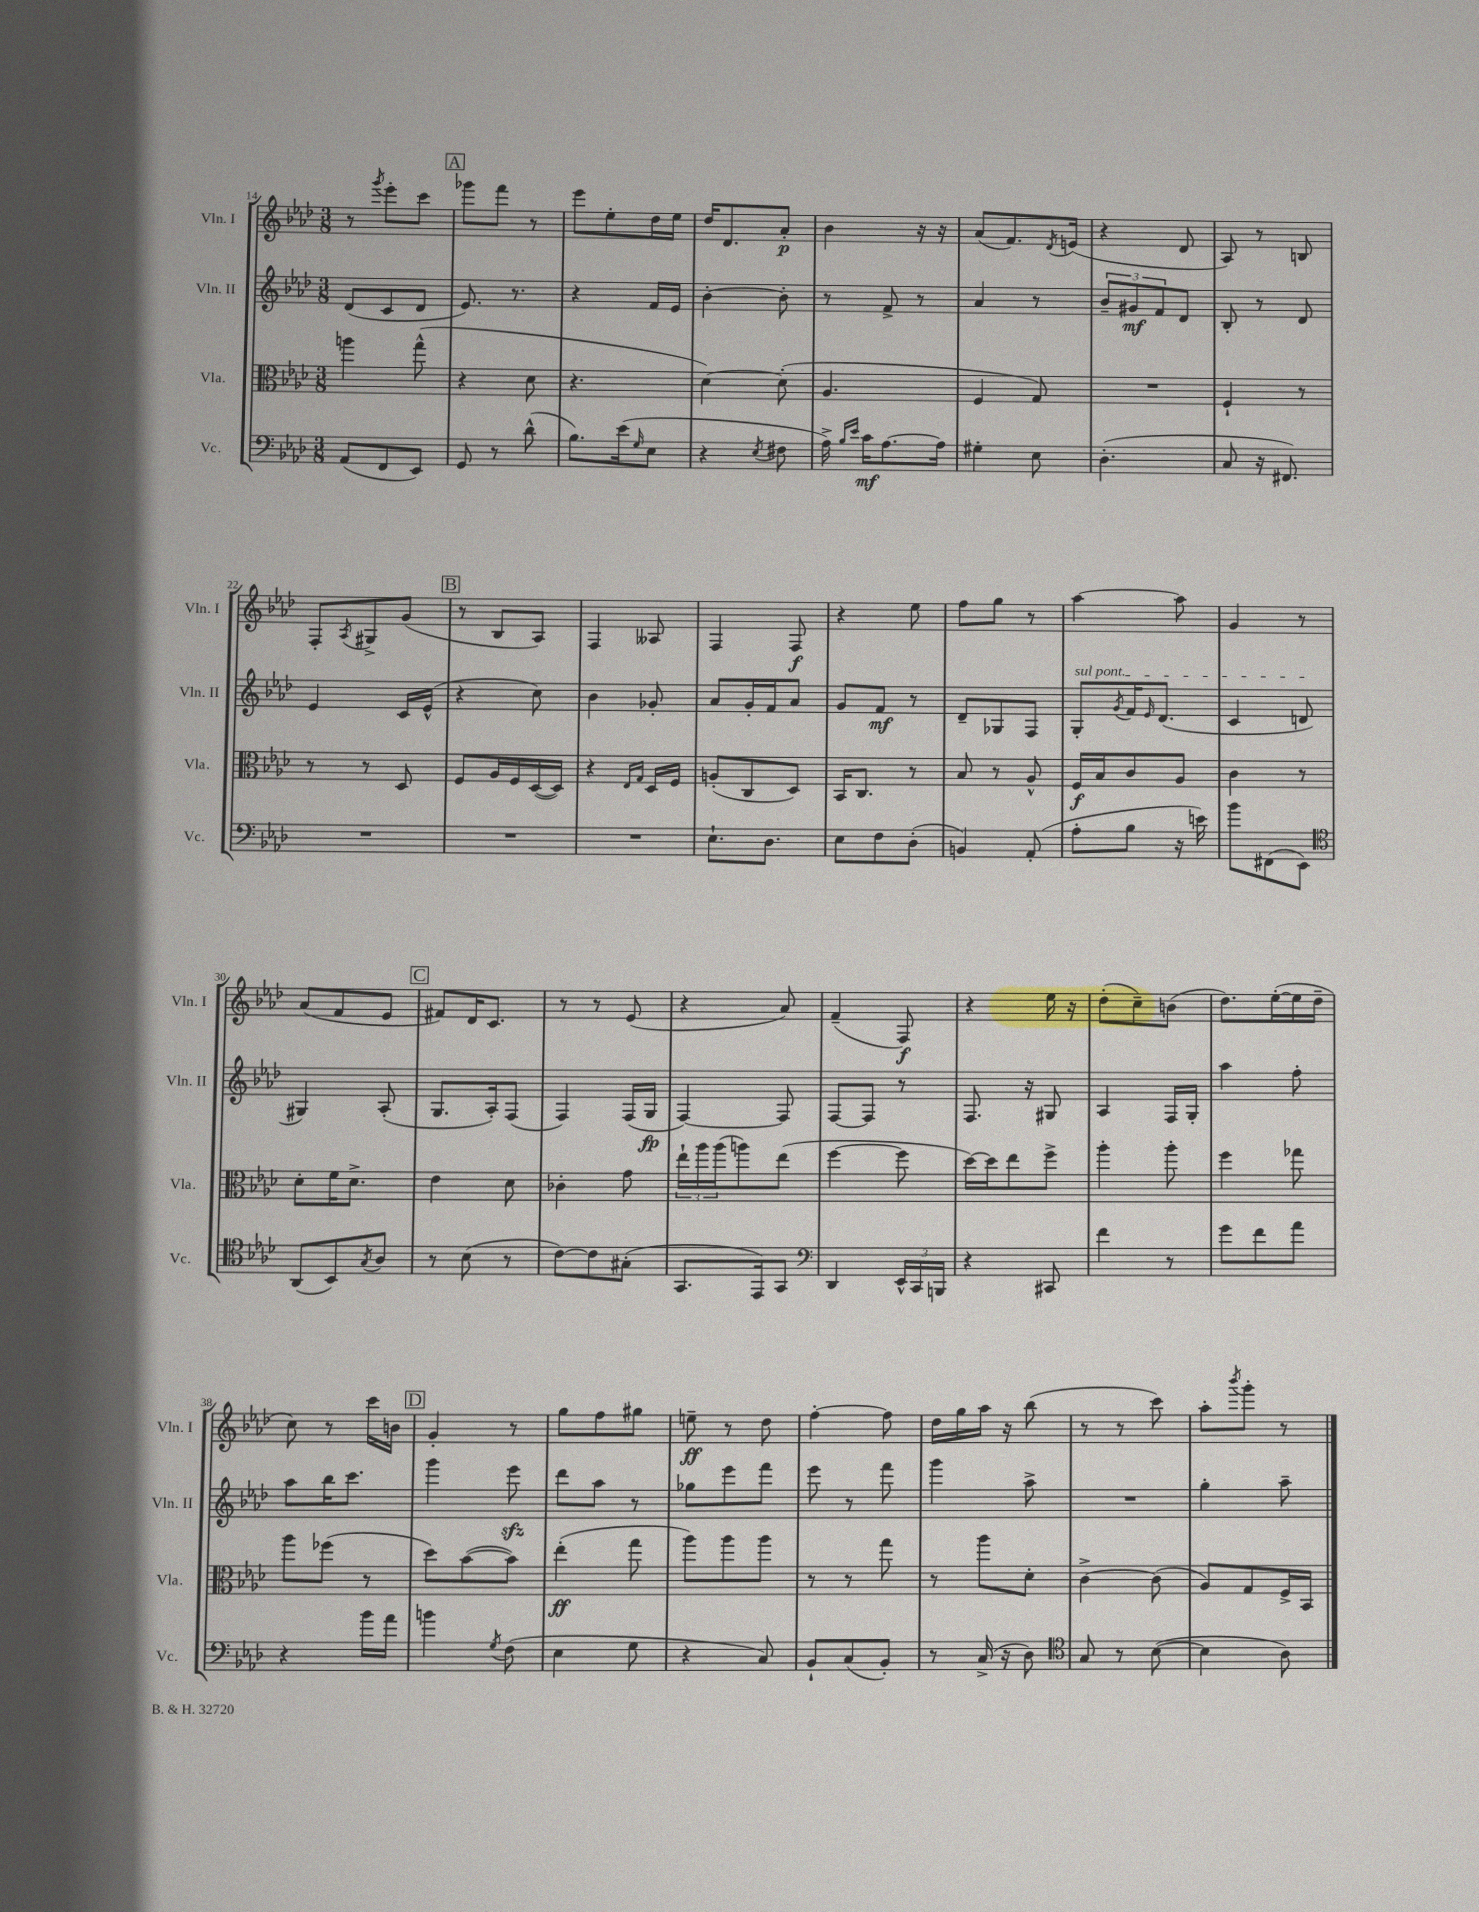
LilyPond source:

<<
\new StaffGroup <<
\new Staff = "s0" \with { instrumentName = "Vln. I" shortInstrumentName = "Vln. I" } {
    \clef treble \key aes \major \numericTimeSignature \time 3/8
    r8 \acciaccatura { g'''8 } ees'''8-. c'''8 |
    \mark \markup { \box "A" } ges'''8 f'''8 r8 |
    ees'''8 ees''8-. des''16 ees''16 |
    des''16 des'8. aes'8-.\p |
    bes'4 r16 r16 |
    aes'8( f'8.) \acciaccatura { des'8 } e'16( |
    r4 des'8 |
    aes8) r8 b8 |
    f8-. \acciaccatura { aes8 } gis8-> g'8( |
    \mark \markup { \box "B" } r8 bes8 aes8) |
    f4 aeses8 |
    f4 f8\f |
    r4 ees''8 |
    f''8 g''8 r8 |
    aes''4~ aes''8 |
    g'4 r8 |
    aes'8( f'8 ees'8 |
    \mark \markup { \box "C" } fis'8) des'16 c'8. |
    r8 r8 ees'8( |
    r4 aes'8) |
    f'4--( f8\f) |
    r4 ees''16 r16 |
    des''8-.( c''8--) b'8( |
    des''8.) ees''16~-.( ees''16 des''16-- |
    c''8) r8 c'''16 b'16 |
    \mark \markup { \box "D" } g'4-. r8 |
    g''8 f''8 gis''8 |
    e''8--\ff r8 des''8 |
    f''4~-. f''8 |
    des''16 g''16 aes''16 r16 bes''8( |
    r8 r8 c'''8) |
    aes''8-. \acciaccatura { bes'''8 } g'''8-. r8 \bar "|." |
}
\new Staff = "s1" \with { instrumentName = "Vln. II" shortInstrumentName = "Vln. II" } {
    \clef treble \key aes \major \numericTimeSignature \time 3/8
    des'8( c'8 des'8 |
    \mark \markup { \box "A" } ees'8.) r8. |
    r4 f'16 ees'16 |
    bes'4~-. bes'8-. |
    r8 f'8-> r8 |
    aes'4 r8 |
    \tuplet 3/2 { bes'8-- gis'8\mf f'8 } des'8 |
    bes8-. r8 des'8 |
    ees'4 c'16 ees'16-^( |
    \mark \markup { \box "B" } r4 c''8) |
    bes'4 ges'8-. |
    aes'8 g'16-. f'16 aes'8 |
    g'8 f'8\mf r8 |
    des'8-- ges8 f8 |
    \once \override TextSpanner.bound-details.left.text = \markup { \italic "sul pont." } g8-.\startTextSpan \acciaccatura { g'8 } f'16 \grace { ees'16 } des'8.( |
    c'4 d'8\stopTextSpan |
    gis4) aes8-.( |
    \mark \markup { \box "C" } g8. aes16-.) f8( |
    f4) f16( g16\fp |
    f4~) f8 |
    f8~ f8 r8 |
    f8. r16 gis8 |
    aes4 f16 g16-. |
    aes''4 f''8-. |
    aes''8 bes''16 c'''8. |
    \mark \markup { \box "D" } g'''4 ees'''8\sfz |
    des'''8 aes''8 r8 |
    ges''8 ees'''8 f'''8 |
    ees'''8 r8 f'''8 |
    g'''4 aes''8-> |
    R4. |
    g''4-. aes''8-- \bar "|." |
}
\new Staff = "s2" \with { instrumentName = "Vla." shortInstrumentName = "Vla." } {
    \clef alto \key aes \major \numericTimeSignature \time 3/8
    a''4 g''8-^( |
    \mark \markup { \box "A" } r4 des'8 |
    r4. |
    des'4~) des'8-.( |
    aes4. |
    f4 g8) |
    R4. |
    f4-! r8 |
    r8 r8 des8 |
    \mark \markup { \box "B" } f8 aes16 f16 des16~( des16) |
    r4 \grace { ees16 g16 } des16 f16 |
    a8-.( c8 des8) |
    bes,16 c8. r8 |
    bes8 r8 aes8-^ |
    f16\f bes16 c'8 aes8 |
    c'4 r8 |
    des'8-. f'16 des'8.-> |
    \mark \markup { \box "C" } ees'4 des'8 |
    ces'4-. g'8 |
    \tuplet 3/2 { ees''16-! aes''16 aes''16( } a''8) ees''8( |
    f''4~ f''8 |
    des''16~) des''16 ees''8 f''8-> |
    aes''4-. aes''8-. |
    f''4 ges''8 |
    aes''8 fes''8( r8 |
    \mark \markup { \box "D" } des''8) bes'8~( bes'8) |
    ees''4-.\ff( g''8 |
    aes''8) aes''8 aes''8 |
    r8 r8 g''8 |
    r8 aes''8 des'8-. |
    c'4~-> c'8( |
    aes8) g8 f16-> bes,16 \bar "|." |
}
\new Staff = "s3" \with { instrumentName = "Vc." shortInstrumentName = "Vc." } {
    \clef bass \key aes \major \numericTimeSignature \time 3/8
    aes,8( f,8 ees,8) |
    \mark \markup { \box "A" } g,8 r8 des'8-^( |
    bes8.) ees'16( \grace { g16 } ees8 |
    r4 \acciaccatura { ees8 } fis8 |
    aes16->) \grace { bes16 ees'16 } c'16\mf aes8.~ aes16 |
    gis4-. ees8 |
    des4.-.( |
    c8 r16 fis,8.) |
    R4. |
    \mark \markup { \box "B" } R4. |
    R4. |
    ees8.-! des8. |
    ees8 f8 des8-.( |
    b,4) aes,8-.( |
    aes8-. bes8 r16 e'16) |
    bes'8 fis,8( ees,8) |
    \clef tenor aes,8( bes,8) \acciaccatura { g8 } aes8 |
    \mark \markup { \box "C" } r8 bes8( r8 |
    c'8~) c'8 gis8-.( |
    g,8. ees,16) g,8 |
    \clef bass des,4 \tuplet 3/2 { ees,16-^ c,16 b,,16 } |
    r4 cis,8 |
    f'4 r8 |
    g'8 f'8 aes'8 |
    r4 bes'16 aes'16 |
    \mark \markup { \box "D" } b'4 \acciaccatura { g8 } f8( |
    ees4 g8 |
    r4 c8) |
    bes,8-! c8( bes,8-.) |
    r8 c16->( r16 des8) |
    \clef tenor g8 r8 bes8~( |
    bes4 aes8) \bar "|." |
}
>>
>>
\layout { \context { \Score currentBarNumber = #14 } }
